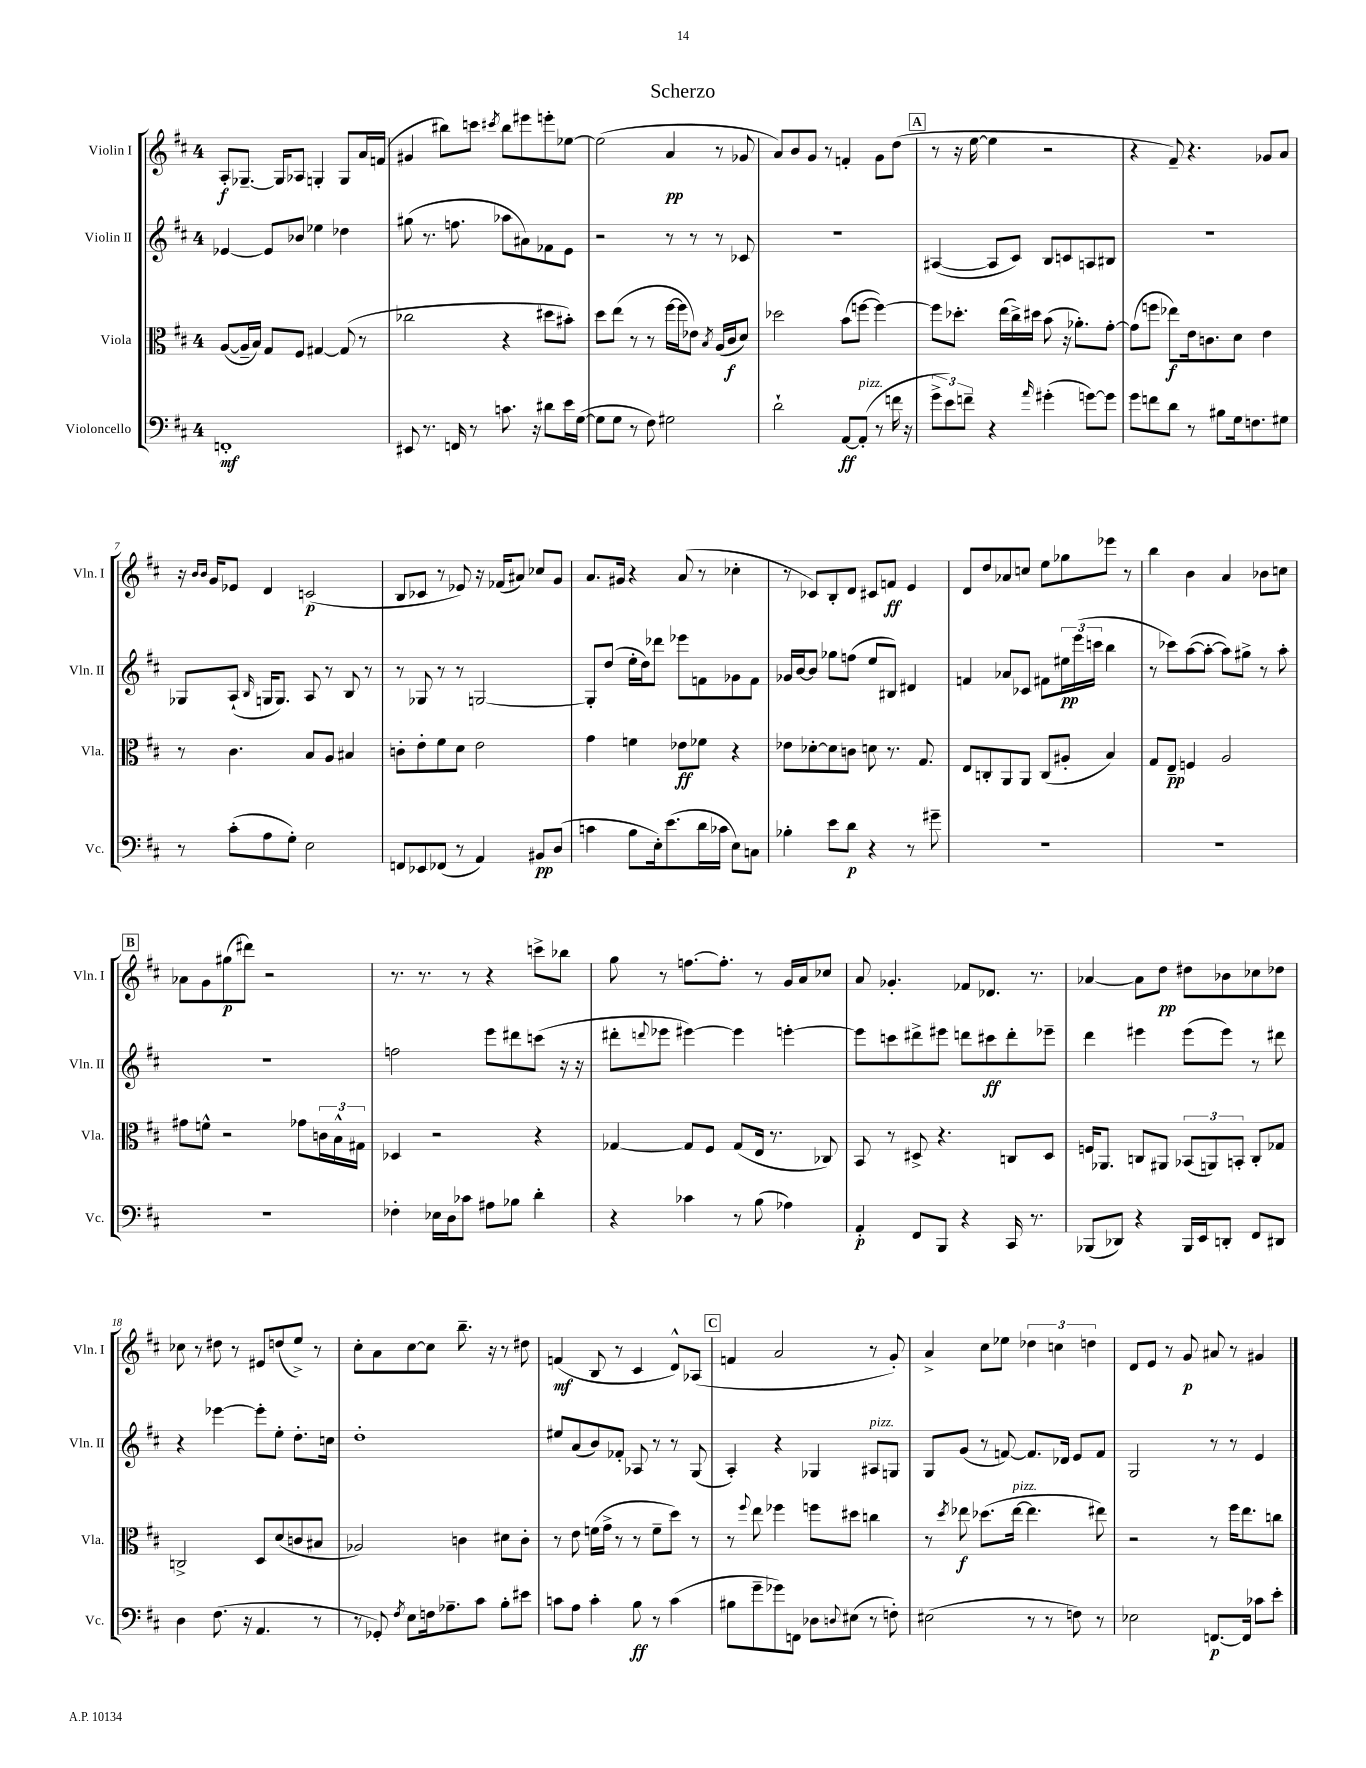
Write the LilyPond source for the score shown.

\header { title = "Scherzo" }
<<
\new StaffGroup <<
\new Staff = "s0" \with { instrumentName = "Violin I" shortInstrumentName = "Vln. I" } {
    \clef treble \key d \major \once \override Staff.TimeSignature.style = #'single-digit \time 4/4
    a8-.\f ges8.~-- ges16 aes8 g4-. g8 a'16 f'16( |
    gis'4 bis''8) c'''8 \acciaccatura { cis'''8 } bis''8 eis'''8 e'''8-. ees''8~ |
    ees''2( a'4\pp r8 ges'8 |
    a'8) b'8 g'8 r8 f'4-. g'8 d''8( |
    \mark \markup { \box "A" } r8 r16 e''16~ e''4 r2 |
    r4 fis'8--) r4. ges'8 a'8 |
    r16 \grace { b'16 b'16 } g'16 ees'8 d'4 c'2\p( |
    b8 ces'8 r8 ees'8) r16 fes'16( ais'8) ces''8 g'8 |
    a'8. gis'16 r4 a'8( r8 ces''4-. |
    r8 ces'8) b8-. d'8 cis'8 f'8\ff e'4 |
    d'8 d''8 aes'8 c''8 e''8 ges''8 ees'''8 r8 |
    b''4 b'4 a'4 bes'8 c''8 |
    \mark \markup { \box "B" } aes'8 g'8 gis''8\p( dis'''8) r2 |
    r8. r8. r8 r4 c'''8-> bes''8 |
    g''8 r8 f''8.~ f''8.-. r8 g'16 a'16 ces''8 |
    a'8 ges'4.-. fes'8 des'8. r8. |
    aes'4~ aes'8 d''8\pp dis''8 bes'8 ces''8 des''8 |
    ces''8 r8 dis''8 r8 eis'8 d''8( e''8->) r8 |
    cis''8-. a'8 cis''8~ cis''8 b''8.-- r16 r8 dis''8 |
    f'4\mf( b8 r8 cis'4 d'8-^) aes8( |
    \mark \markup { \box "C" } f'4 a'2 r8 g'8-.) |
    a'4-> cis''8 ees''8 \tuplet 3/2 { des''4 c''4 d''4 } |
    d'8 e'8 r8 g'8\p ais'8 r8 gis'4 \bar "|." |
}
\new Staff = "s1" \with { instrumentName = "Violin II" shortInstrumentName = "Vln. II" } {
    \clef treble \key d \major \once \override Staff.TimeSignature.style = #'single-digit \time 4/4
    ees'4~ ees'8 bes'8 ees''4 des''4 |
    gis''8( r8. f''8. aes''8 ais'8) fes'8 e'8 |
    r2 r8 r8 r8 ces'8 |
    R1 |
    \mark \markup { \box "A" } ais4~( ais8 cis'8) b8 c'8 a8 bis8 |
    R1 |
    ges8 a8-!( \grace { b16 } g16 g8.) a8 r8 b8 r8 |
    r8 ges8 r8 r8 g2~ |
    g8-. d''8( e''16-. d''16) des'''8 ees'''8 f'8 ges'8 f'8 |
    ges'16 b'16~ b'8 ges''8 f''8( e''8 bis8) dis'4 |
    f'4 aes'8 ces'8 fis'8 \tuplet 3/2 { eis''16\pp e'''16( c'''16 } b''4 |
    r8 ces'''8) a''8~( a''8~-. a''8) gis''8-> r8 a''8-. |
    \mark \markup { \box "B" } R1 |
    f''2 e'''8 dis'''8 c'''8( r16 r16 |
    dis'''8-. \appoggiatura { d'''8 } ees'''8 eis'''4~) eis'''4 e'''4~-. |
    e'''8 c'''8 dis'''8-> eis'''8 d'''8 cis'''8\ff d'''8-. ees'''8-- |
    d'''4 eis'''4 eis'''8( eis'''8) r8 dis'''8 |
    r4 ees'''4~ ees'''8-. e''8-. d''8.-. c''16 |
    d''1-. |
    eis''8 a'8( b'8) fes'8-. aes8 r8 r8 g8( |
    \mark \markup { \box "C" } a4-.) r4 ges4 ais8^\markup { \italic "pizz." } g8 |
    g8 g'8( r8 f'8~) f'8. des'16 e'8 f'8 |
    g2 r8 r8 e'4 \bar "|." |
}
\new Staff = "s2" \with { instrumentName = "Viola" shortInstrumentName = "Vla." } {
    \clef alto \key d \major \once \override Staff.TimeSignature.style = #'single-digit \time 4/4
    a8~( a16-- b16) g8 fis8 gis4~ gis8( r8 |
    ces''2 r4 dis''8 bis'8-.) |
    d''8 e''8( r8 r8 fis''16~ fis''16 ees'8) \acciaccatura { b8 } a16( cis'16\f d'8) |
    des''2 b'8( f''8~ f''4~) |
    \mark \markup { \box "A" } f''8 des''8.-. e''16( cis''16->) dis''16 b'8( r16 aes'8.-.) g'8~-. |
    g'8( f''8 ees''8\f) e'16 c'8. d'8 e'4 |
    r8 cis'4. b8 a8 bis4 |
    c'8-. e'8-. fis'8 d'8 e'2 |
    g'4 f'4 ees'8\ff fes'8 r4 |
    ees'8 des'8~-. des'8 c'8 d'8 r8. g8. |
    e8 c8-. a,8 a,8 c8( ais8-. b4) |
    g8 e8--\pp f4 a2 |
    \mark \markup { \box "B" } gis'8 f'8-^ r2 ges'8 \tuplet 3/2 { c'16 b16-^ gis16 } |
    des4 r2 r4 |
    ges4~ ges8 fis8 ges8( e16 r8. ces8) |
    b,8 r8 dis8-> r4. c8 dis8 |
    f16 aes,8. c8 ais,8 \tuplet 3/2 { bes,8( a,8) b,8-. } c8-. ges8 |
    c2-> d8 d'8( c'8 bis8 |
    aes2) c'4 dis'8 c'8-. |
    r8 e'8 f'16( g'16-> r8 r8 f'8-- d''8) r8 |
    \mark \markup { \box "C" } r8 \appoggiatura { fis''8 } e''8 fes''4 f''8 dis''8 c''4 |
    r8 \acciaccatura { d''8 } ees''8\f des''8.( ees''16~^\markup { \italic "pizz." } ees''4. eis''8) |
    r2 r8 fis''16 e''8. c''8 \bar "|." |
}
\new Staff = "s3" \with { instrumentName = "Violoncello" shortInstrumentName = "Vc." } {
    \clef bass \key d \major \once \override Staff.TimeSignature.style = #'single-digit \time 4/4
    f,1-.\mf |
    eis,8 r8. f,16 r8 c'8. r16 dis'8 e'16 g16~( |
    g8 g8 r8 fis8) gis2 |
    d'2-! a,8~\ff a,8-.^\markup { \italic "pizz." }( r8 f'16 r16 |
    \mark \markup { \box "A" } \tuplet 3/2 { g'8-> e'8) f'8-- } r4 \grace { a'16 } gis'4-.( g'8~) g'8 |
    g'8 f'8 d'8 r8 bis8 g16 f8. gis8 |
    r8 cis'8-.( a8 g8-.) e2 |
    f,8 ees,8 fes,8( r8 a,4) bis,8\pp d8( |
    c'4 b8 e16-.) e'8.( d'16 ces'16 e8) c8 |
    bes4-. e'8 d'8\p r4 r8 gis'8-- |
    R1 |
    R1 |
    \mark \markup { \box "B" } R1 |
    fes4-. ees16 d16 ces'8 ais8 bes8 d'4-. |
    r4 ces'4 r8 b8( aes4) |
    a,4-.\p fis,8 b,,8 r4 cis,16 r8. |
    bes,,8( des,8) r4 bes,,16 e,16 d,8-. fis,8 dis,8 |
    d4 fis8.( r16 a,4. r8 |
    r8 ges,8-.) \acciaccatura { fis8 } e8 f16 aes8.-- cis'8 b8-. eis'8 |
    c'8 a8 c'4-. b8\ff r8 c'4( |
    \mark \markup { \box "C" } bis8 g'8-- ges'8) f,8 des8 \appoggiatura { d8 } eis8( r8 f8-.) |
    eis2( r8 r8 f8) r8 |
    ees2 f,8.~\p f,16 ces'8 e'8-. \bar "|." |
}
>>
>>
